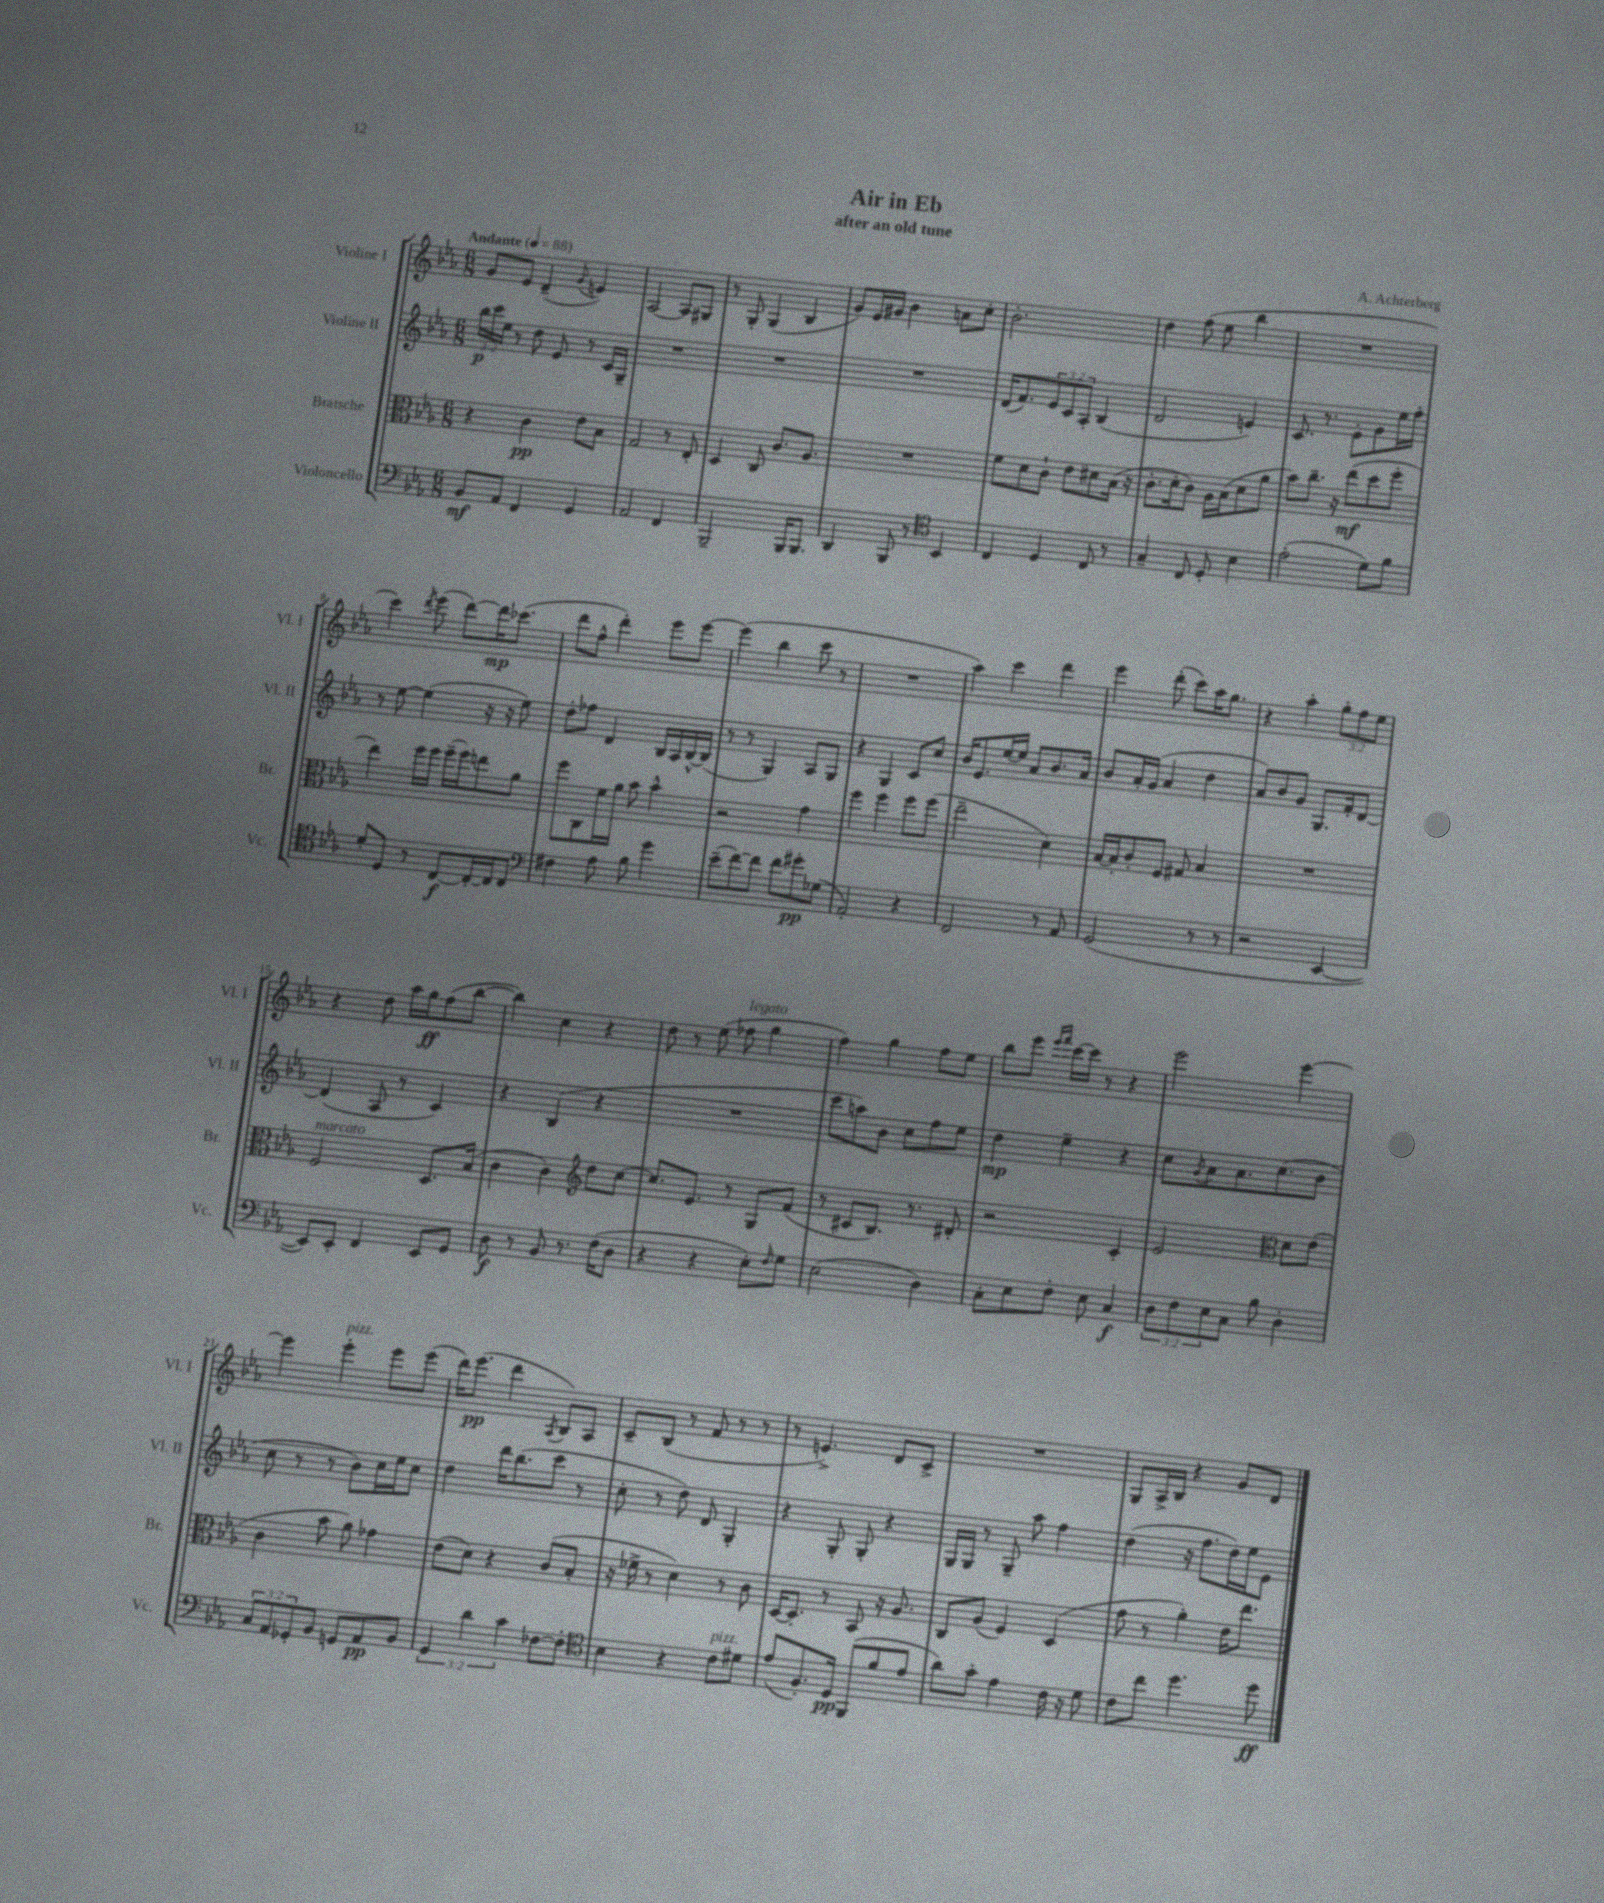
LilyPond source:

\header { title = "Air in Eb" composer = "A. Achterberg" subtitle = "after an old tune" }
<<
\new StaffGroup <<
\new Staff = "s0" \with { instrumentName = "Violine I" shortInstrumentName = "Vl. I" } {
    \clef treble \key ees \major \numericTimeSignature \time 6/8 \override Staff.TupletNumber.text = #tuplet-number::calc-fraction-text \tempo "Andante" 4 = 88
    g'8 ees'8 d'4--( \appoggiatura { g'8 } e'4) |
    aes2~ aes8 gis8 |
    r8 g8-. g4( bes4 |
    g'8) ees'16 gis'16 bes'4 a'8 c''8-. |
    bes'2.-. |
    d''4 f''8( ees''8 bes''4 |
    R2. |
    c'''4) \acciaccatura { d'''8 } ees'''8( d'''8~) d'''16\mp ces'''8.( |
    d'''8 f''8-^ d'''4-.) ees'''8 ees'''8~ |
    ees'''4( bes''4 c'''8 r8 |
    R2. |
    aes''4) c'''4 d'''4 |
    ees'''4 d'''8-.( c'''8) aes''16 g''8. |
    r4 aes''4-. \tuplet 3/2 { g''8-. f''8 ees''8 } |
    r4 d''8 aes''16 g''16\ff f''8( bes''8~ |
    bes''4) c''4 r4 |
    d''8 r8 ees''8( fes''8^\markup { \italic "legato" } g''4 |
    f''4) g''4 f''8 ees''8 |
    bes''8 ees'''8 \grace { ees'''16 f'''16 } c'''16~ c'''16 r8 r4 |
    ees'''2 ees'''4~ |
    ees'''4 ees'''4-.^\markup { \italic "pizz." } ees'''8 ees'''8( |
    d'''16) ees'''8.\pp( d'''4 \acciaccatura { aes8 } bes8) aes8 |
    c'8-- bes8( r8 f'8 r8 r8 |
    r8 e'4.->) d'8 c'8-> |
    R2. |
    g8 aes16-> bes16 r4 g'8 d'8 \bar "|." |
}
\new Staff = "s1" \with { instrumentName = "Violine II" shortInstrumentName = "Vl. II" } {
    \clef treble \key ees \major \numericTimeSignature \time 6/8 \override Staff.TupletNumber.text = #tuplet-number::calc-fraction-text
    \tuplet 3/2 { bes''16\p c'''16 ees''16 } r8 d''8 ees'8 r8 c'16 g16-- |
    R2. |
    R2. |
    R2. |
    d'16( f'8.) \tuplet 3/2 { ees'8 c'8 aes8-. } bes4( |
    d'2 e'4) |
    c'8. r8. ees'8-. g'8 ees''16 f''16-. |
    r8 ees''8~ ees''4( r16 r16 ees''8) |
    d''8-. fes''8 d'4 bes16 aes16 bes16~-^ bes16( |
    r8 r8 g4) aes8 g8 |
    r4 g4 c'8 c''8 |
    bes'16 ees'8. ees''16~ ees''16 aes'8 bes'8. aes'16 |
    bes'8 aes'16-. g'16( aes'4 d''4 |
    aes'8) bes'8 g'8 g8. f'16-. d'8~ |
    d'4( aes8 r8 c'4) |
    r4 bes4( r4 |
    R2. |
    c'''8 a''8) bes'8 c''8 f''8 ees''8 |
    d''4\mp ees''4-- r4 |
    c''8 \acciaccatura { g'8 } aes'8 aes'8. c''8.( bes'8 |
    c''8 r8 r8 bes'8) c''16 ees''16 c''8 |
    d''4 d'''16 bes''8.( c'''8 r8 |
    c''8-. r8 d''8) d'8 g4-. |
    r4 g8-. g8-. r4 |
    g16 g16 r8 g8-- aes''8 f''4 |
    d''4( r16 f''8. d''16) ees''16 ees'8 \bar "|." |
}
\new Staff = "s2" \with { instrumentName = "Bratsche" shortInstrumentName = "Br." } {
    \clef alto \key ees \major \numericTimeSignature \time 6/8
    r4 c'4\pp ees'8 bes8 |
    g2 r8 ees8-. |
    d4 c8 c'8. aes8. |
    R2. |
    f'8 d'8 c'8-! ees'8 dis'8 bes16( r16 |
    c'8.-. d'16-. c'8) aes16 bes16( d'8 aes'8 |
    bes'8) c''8.-- r16 ees''8\mf( d''8 f''8-. |
    ees''4) f''16 f''16 f''16--( f''16) e''8 aes'8 |
    f''8 c8 f'16 aes'16 bes'8 bes'4-^ |
    r2 g'4 |
    f''4 f''4 f''8 f''8( |
    ees''2-- d'4) |
    bes16~ bes16-. c'8-. f8 gis8 bes4 |
    R2. |
    f2^\markup { \italic "marcato" } d8. bes16( |
    c'4 c'4) \clef treble d''8 c''8~ |
    c''8. ees'8. r8 g8 f'8( |
    r8 cis'8 bes8.) r8. dis'8-. |
    r2 c'4-. |
    ees'2 \clef alto d'8 ees'8( |
    c'4 bes'8 aes'8) ges'4 |
    ees'8( d'8) r4 c'8( bes8-. |
    r16 fes'16-> r8 d'4) r8 c'8 |
    d16~ d8.-. r8 bes,8 r16 aes8. |
    c8 aes8( f4) d4( |
    g'8 r8 aes'4-.) ees'16 ees''8. \bar "|." |
}
\new Staff = "s3" \with { instrumentName = "Violoncello" shortInstrumentName = "Vc." } {
    \clef bass \key ees \major \numericTimeSignature \time 6/8 \override Staff.TupletNumber.text = #tuplet-number::calc-fraction-text
    bes,8\mf aes,8 f,4 g,4 |
    aes,2 f,4 |
    bes,,2-- bes,,16 bes,,8. |
    d,4 bes,,8 r8 \clef tenor bes,4 |
    c4 d4 c8 r8 |
    g4-- c8 d8-. bes4 |
    ees'2-.( d'8) f'8 |
    d'8-. d8 r8 c8~\f c16~-. c16 c8 |
    \clef bass fis4 aes8 bes8 g'4 |
    ees'8--( f'8~) f'8 f'8 gis'8-.\pp ges8( |
    aes,2-.) r4 |
    f,2 r8 aes,8 |
    g,2( r8 r8 |
    r2 ees,4~ |
    ees,8) ees,8-. f,4 ees,8 g,8 |
    d8\f r8 bes,8 r8. f16( d8 |
    r4 r4 ees8-.) \grace { f16 } g8 |
    ees2( d4) |
    c8-. ees8 f8-. ees8 c4\f |
    \tuplet 3/2 { d8 f8 ees8 } c8 bes8 d4-. |
    \tuplet 3/2 { c8 aes,8 ges,8-. } bes,8 g,8 aes,8\pp bes,8 |
    \tuplet 3/2 { g,4 d'4 c'4 } fes8~ fes8-. |
    \clef tenor bes4 r4 c'8^\markup { \italic "pizz." } dis'8 |
    ees'8( f8.-.) d16\pp f,8( f'8 ees'8 |
    aes'8) g'8-. ees'4 c'16 r16 d'8 |
    c'8 c''8 d''4. d''8\ff \bar "|." |
}
>>
>>
